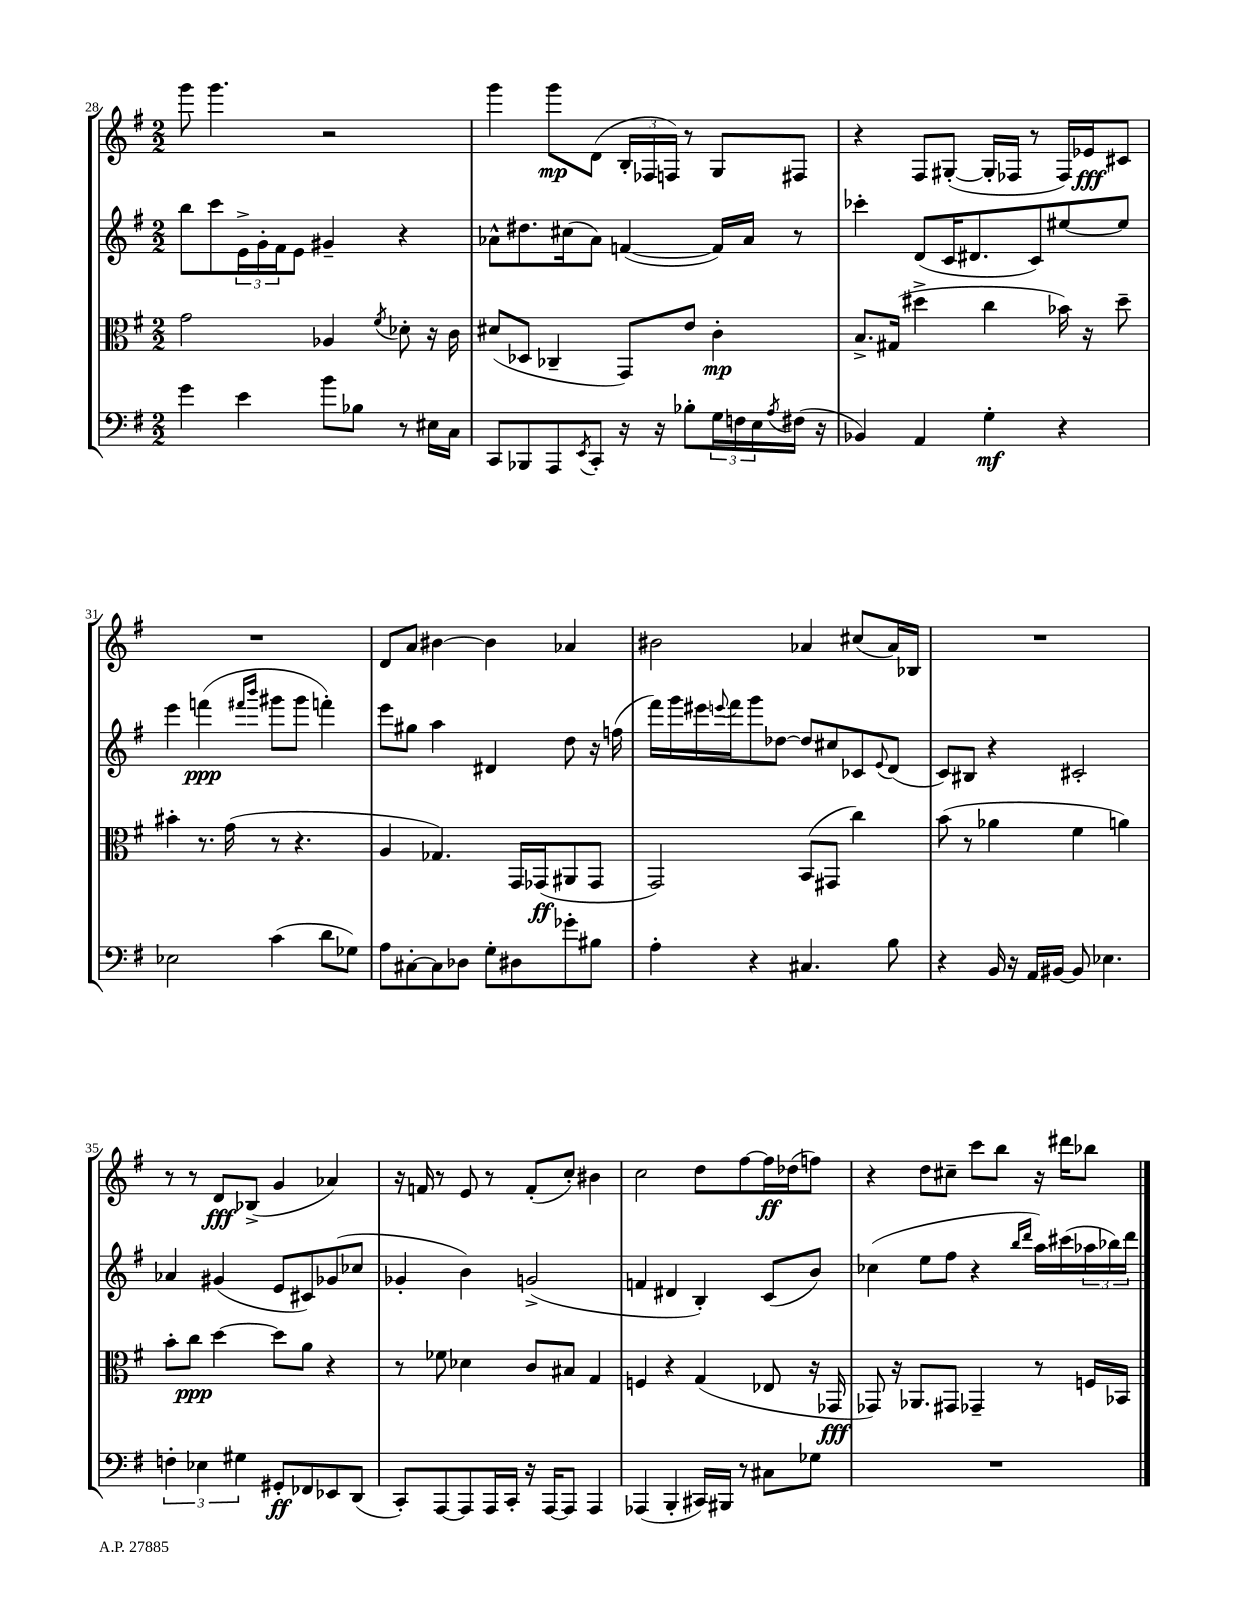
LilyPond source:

<<
\new StaffGroup <<
\new Staff = "s0" {
    \clef treble \key g \major \numericTimeSignature \time 2/2
    g'''8 g'''4. r2 |
    g'''4 g'''8\mp d'8( \tuplet 3/2 { b16-. fes16 f16) } r8 g8 fis8 |
    r4 fis8 gis8~-.( gis16-. fes16 r8 fes16) ees'16\fff cis'8 |
    R1 |
    d'8 a'8 bis'4~ bis'4 aes'4 |
    bis'2 aes'4 cis''8( aes'16) bes16 |
    R1 |
    r8 r8 d'8\fff bes8->( g'4 aes'4) |
    r16 f'16 r8 e'8 r8 f'8-.( c''8-.) bis'4 |
    c''2 d''8 fis''8~ fis''16\ff des''16( f''8) |
    r4 d''8 cis''8-- c'''8 b''8 r16 dis'''16 bes''8 \bar "|." |
}
\new Staff = "s1" {
    \clef treble \key g \major \numericTimeSignature \time 2/2
    b''8 c'''8 \tuplet 3/2 { e'16-> g'16-. fis'16 } e'8 gis'4-- r4 |
    aes'8-^ dis''8. cis''16( aes'8) f'4~( f'16) aes'16 r8 |
    ces'''4-. d'8( c'16 dis'8. c'8) eis''8~ eis''8 |
    e'''4 f'''4\ppp( \grace { fis'''16 b'''16 } gis'''8 gis'''8 f'''4-.) |
    e'''8 gis''8 a''4 dis'4 d''8 r16 f''16( |
    fis'''16) g'''16 eis'''16 \appoggiatura { e'''8 } fis'''16 g'''8 des''8~ des''8 cis''8 ces'8 \appoggiatura { e'8 } d'8( |
    c'8) bis8 r4 cis'2-. |
    aes'4 gis'4( e'8 cis'8) ges'8( ces''8 |
    ges'4-. b'4) g'2->( |
    f'4 dis'4 b4-.) c'8( b'8) |
    ces''4( e''8 fis''8 r4 \grace { b''16 d'''16 } a''16) cis'''16( \tuplet 3/2 { aes''16 bes''16) d'''16 } \bar "|." |
}
\new Staff = "s2" {
    \clef alto \key g \major \numericTimeSignature \time 2/2
    g'2 aes4 \acciaccatura { fis'8 } des'8-. r16 c'16 |
    dis'8( des8 ces4-- g,8) e'8 c'4-.\mp |
    b8.-> gis16( dis''4-> c''4 bes'16) r16 dis''8-- |
    bis'4-. r8. g'16( r8 r4. |
    a4 ges4.) g,16 ges,16\ff( ais,8 ges,8 |
    g,2) b,8( gis,8 c''4) |
    b'8( r8 aes'4 fis'4 a'4) |
    b'8-. c''8\ppp d''4~ d''8 a'8 r4 |
    r8 fes'8 des'4 c'8 bis8 g4 |
    f4 r4 g4( ees8 r16 ges,16\fff |
    ges,8) r16 aes,8. gis,8 ges,4-- r8 f16 bes,16 \bar "|." |
}
\new Staff = "s3" {
    \clef bass \key g \major \numericTimeSignature \time 2/2
    g'4 e'4 b'8 bes8 r8 eis16 c16 |
    c,8 bes,,8 a,,8 \acciaccatura { e,8 } c,8-. r16 r16 bes8-. \tuplet 3/2 { g16 f16 e16 } \acciaccatura { a8 } fis16( r16 |
    bes,4) a,4 g4-.\mf r4 |
    ees2 c'4( d'8 ges8) |
    a8 cis8~-. cis8 des8 g8-. dis8 ges'8-. bis8 |
    a4-. r4 cis4. b8 |
    r4 b,16 r16 a,16 bis,16~ bis,8 ees4. |
    \tuplet 3/2 { f4-. ees4 gis4 } gis,8-.\ff fes,8 ees,8 d,8( |
    c,8-.) a,,8~ a,,8 a,,16 c,16-. r16 a,,16~ a,,8 a,,4 |
    aes,,4( b,,4-. cis,16) bis,,16 r8 cis8 ges8 |
    R1 \bar "|." |
}
>>
>>
\layout { \context { \Score currentBarNumber = #28 } }
